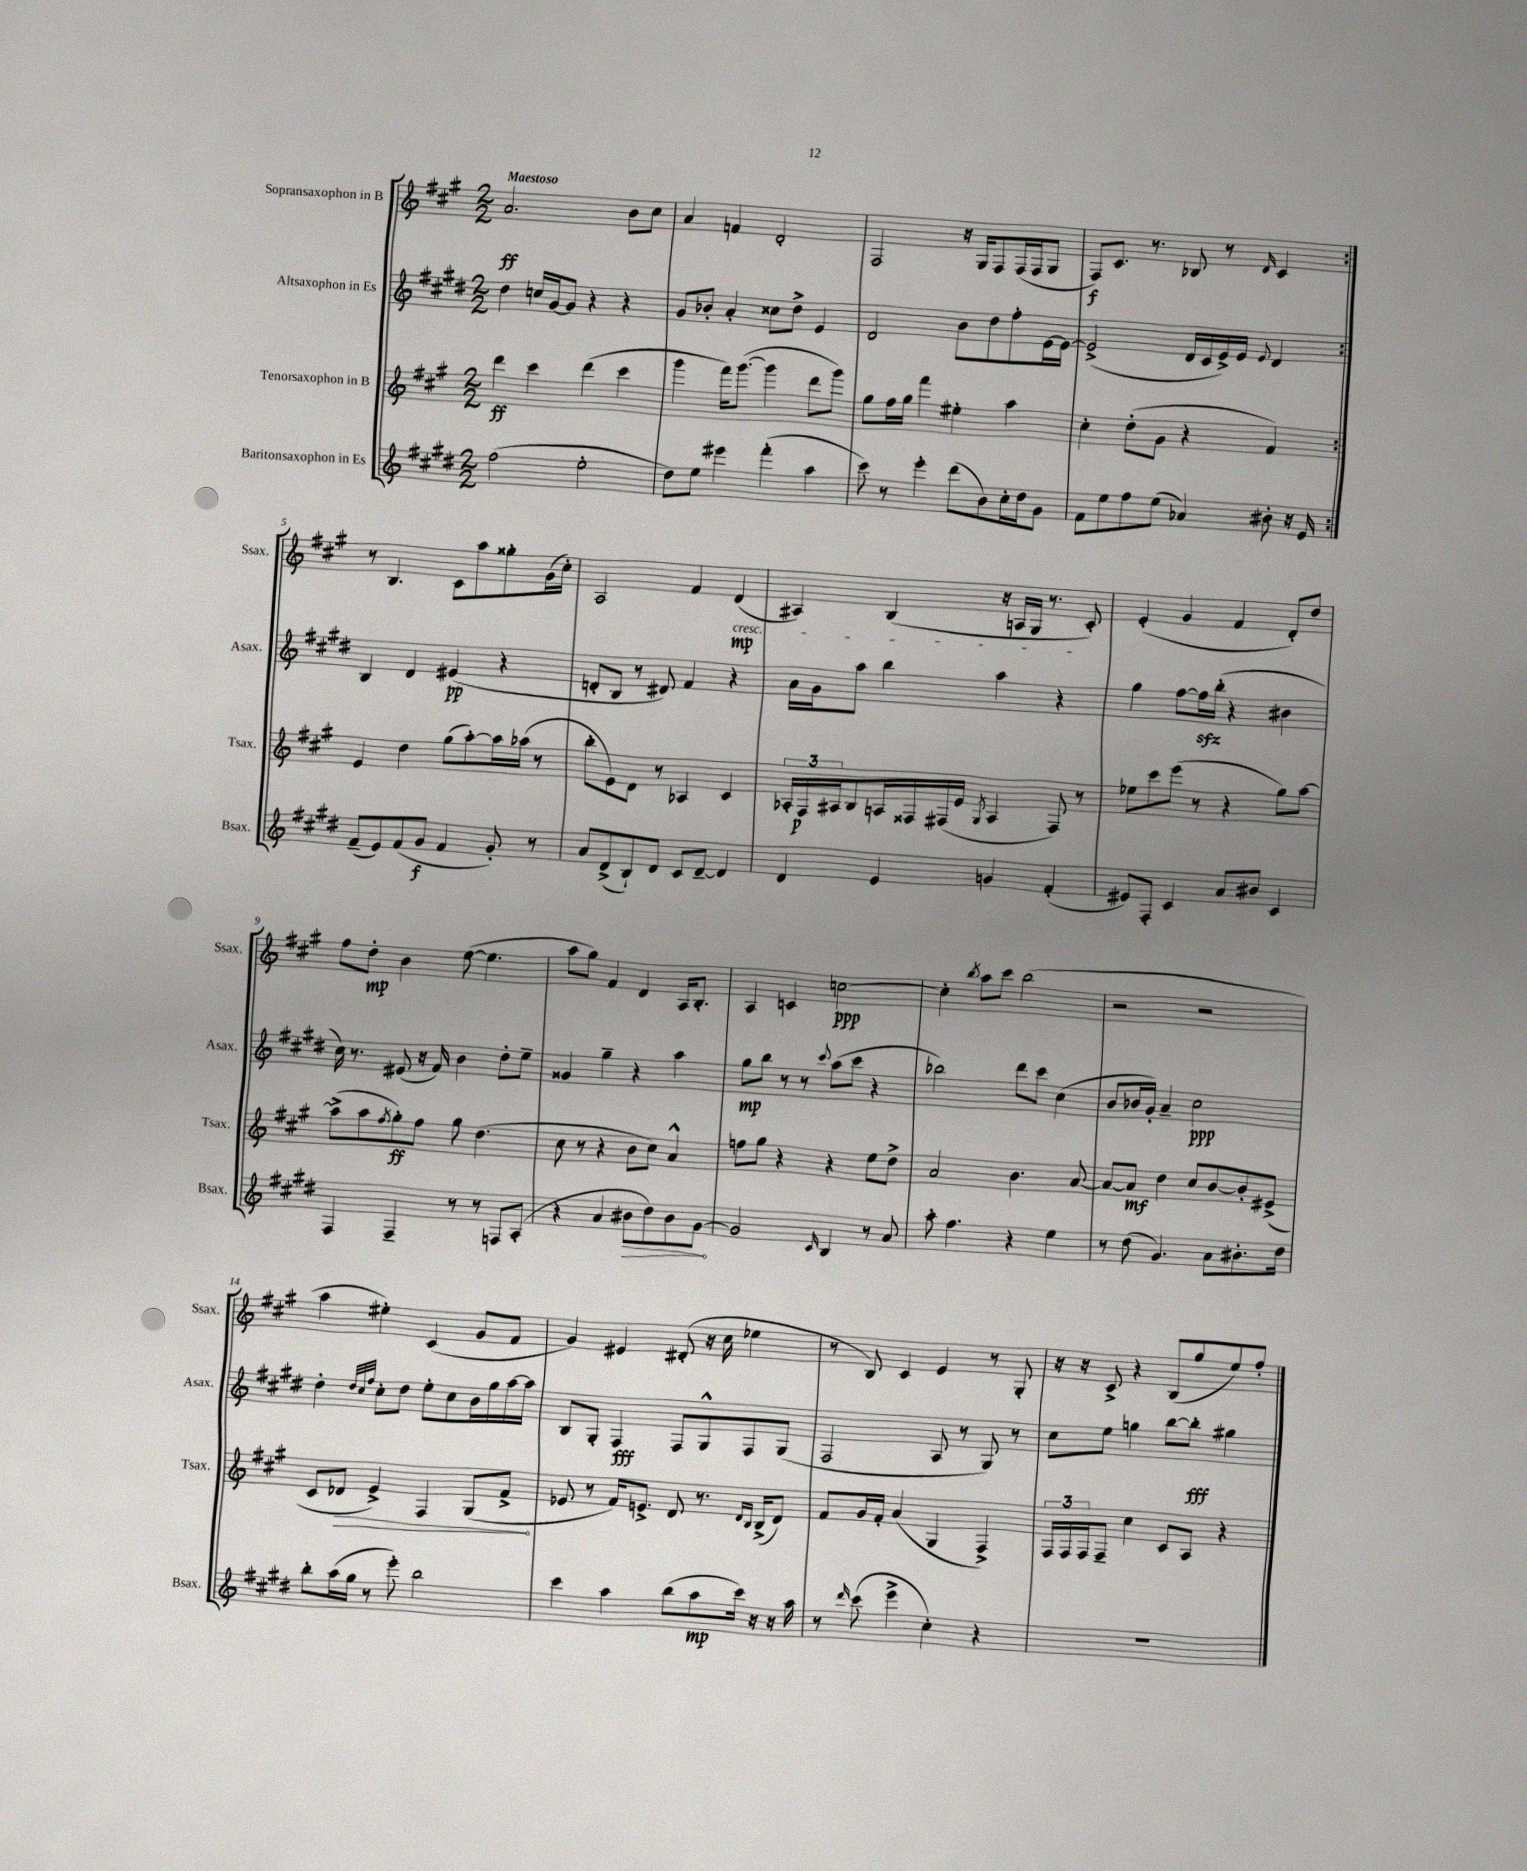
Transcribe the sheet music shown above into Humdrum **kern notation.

**kern	**kern	**kern	**kern
*staff4	*staff3	*staff2	*staff1
*clefG2	*clefG2	*clefG2	*clefG2
*k[f#c#g#d#]	*k[f#c#g#]	*k[f#c#g#d#]	*k[f#c#g#]
*M2/2	*M2/2	*M2/2	*M2/2
(2ff#	4ddd	4dd#	2.a
.	4ccc#	16cc	.
.	.	[16g#	.
.	.	8g#]	.
2ee'	(4ddd	4r	.
.	4ccc#	4r	8b
.	.	.	8cc#
=	=	=	=
8dd#)	4ggg#	8g#	4a
8ee	.	8b-'	.
4eee#	16fff#)	4a'	4f
.	([8.ggg#	.	.
(4fff#'	4ggg#]	8cc##	2d'
.	.	8dd#^	.
4aa	8ddd	4e	.
.	8ggg#)	.	.
=	=	=	=
8ccc#)	8gg#	2d#	2F#
8r	16ff#	.	.
.	16gg#	.	.
4eee'	4fff#	.	.
(8ddd#	4ee#'	8b	16r
.	.	.	16G#
8b)	.	8dd#	8F#
16cc#'	4aa	8ff#'	(16F#
16dd#	.	.	16F#
8g#	.	[16e	8G#
.	.	16e_	.
=	=	=	=
8f#	4cc#'	(2e^]	8F#)
8ee	.	.	8.c#
8ff#	(8dd'	.	.
.	.	.	8.r
(8ee	8g#	.	.
4a-)	4r	16d#	8B-
.	.	16c#	.
.	.	16e^)	8r
.	.	16e	.
.	.	8qqe	16qqd
8b#'	4f#)	4d#	4c#
16r	.	.	.
16e	.	.	.
=:|!	=:|!	=:|!	=:|!
(8f#~	4e	4B	8r
8e)	.	.	4.B
(8f#	4dd	4d#	.
8g#	.	.	.
4f#	(8gg#	(4e#	8c#
.	[8aa')	.	8aa
8g#')	16aa]	4r	8gg##'
.	(16aa-	.	.
8r	8r	.	(16g#
.	.	.	16cc#')
=	=	=	=
8a	8bb'	8d'	2A
(8d#^	8e)	8B	.
8B`)	8d	8r	.
8d#	8r	8d#)	.
8c#	4A-	4f#	4f#
[8d#~	.	.	.
4d#]	4c#	4r	(4d
=	=	=	=
4d#	24A-'	16a	4A#)
.	24F#	.	.
.	.	16g#	.
.	24A#	.	.
.	8B	8aa	.
4e	16A	4bb	(4B
.	16F##	.	.
.	(16F#	.	.
.	16e	.	.
.	8qG#	.	.
4g	4A	4aa	16r
.	.	.	16A
.	.	.	16G#
.	.	.	8.r
(4f#'	8F#)	4r	.
.	8r	.	8c#')
=	=	=	=
8e#)	8ee-	4gg#	(4e'
8F#'	8ccc#	.	.
4c#	(8eee	[8ff#	4g#
.	8r	16ff#]	.
.	.	(16bb'	.
8a	4r	4r	4f#
8b#	.	.	.
4c#	8gg#)	4b#	8d')
.	[8aa	.	8dd
=	=	=	=
4F#	(8aa^]	16cc#)	8ff#
.	.	8.r	.
.	8aa	.	8dd'
.	8qff#	.	.
4F#~	8gg#')	(8e#	4b
.	8ff#	16r	.
.	.	16f#)	.
8r	8gg#	4b	([8ee
8r	(4.dd	.	4.ee]
8F	.	8dd#'	.
(8A'	.	8ee~	.
=	=	=	=
4r	8cc#	4g##	8aa
.	8r	.	8gg#)
4a	4r	4gg#~	4f#
8b#	8b	4r	4d
8dd#)	8cc#)	.	.
8b#	4a^^	4aa	16A
.	.	.	8.B'
[8g#	.	.	.
=	=	=	=
2g#]	8ff	8gg#	4A
.	8gg#	8bb	.
.	4r	8r	4c
.	.	8r	.
16qqc#	.	8qqccc#	.
4B	4r	(8aa	[2cc
.	.	8ccc#	.
8r	8ee	4r	.
8a	8dd^	.	.
=	=	=	=
8aa'	2a	2bb-)	4cc']
4.ff#	.	.	.
.	.	.	8qbb
.	.	.	8aa
.	.	.	8ccc#
4r	4.b	8ddd#	(2bb
.	.	8ccc#	.
4ee	.	(4cc#	.
.	[8a	.	.
=	=	=	=
8r	8a_	8b	2r
(8dd#	8a]	16b-	.
.	.	16g#')	.
4.g#)	4dd	4a~	.
.	8cc#	2cc#	2r
8a	[8b	.	.
8.b#'	8b']	.	.
.	(8e#^	.	.
16dd#	.	.	.
=	=	=	=
8bb'	8c#	4dd#'	4aa
(16aa	8d-	.	.
16gg#	.	.	.
.	.	32qqdd#	.
.	.	32qqcc#	.
.	.	32qqff#	.
8r	4e^)	8cc#'	4ee#')
8eee')	.	8dd#	.
2bb	4F#	8ee'	(4c#
.	.	8cc#	.
.	(8G#	16b	8g#
.	.	16gg#	.
.	8f#^	[16aa	8f#
.	.	16aa]	.
=	=	=	=
4ccc#	8e-	8B	4g#)
.	8r	8G#'	.
4aa	16f#)	4F#	4e#
.	8.e^	.	.
(8bb	8d	8F#	(8d#'
8aa	8.r	8G#^^	16r
.	.	.	16cc#
16ccc#)	.	8F#	4ee-
.	16qqd	.	.
.	16qqB	.	.
16r	(16B^	.	.
16r	8d)	(8G#	.
16aa	.	.	.
=	=	=	=
8r	8f#	2F#	8r
16qqddd#	.	.	.
(8ccc#	16g#	.	8B)
.	16f#'	.	.
4eee^	(4a	.	4c#
4cc#')	4G#	8A	4e
.	.	8r	.
4r	4F#^)	8G#)	8r
.	.	8r	8G#'
=	=	=	=
1r	24F#	8cc#	16r
.	24F#	.	.
.	.	.	16r
.	24F#	.	.
.	8F#~	8ee	8c#^
.	4cc#	4gg	4r
.	8c#	[8bb	(8B
.	8A	8bb']	8gg#
.	4r	4gg#	8ee)
.	.	.	8ff#'
==	==	==	==
*-	*-	*-	*-
